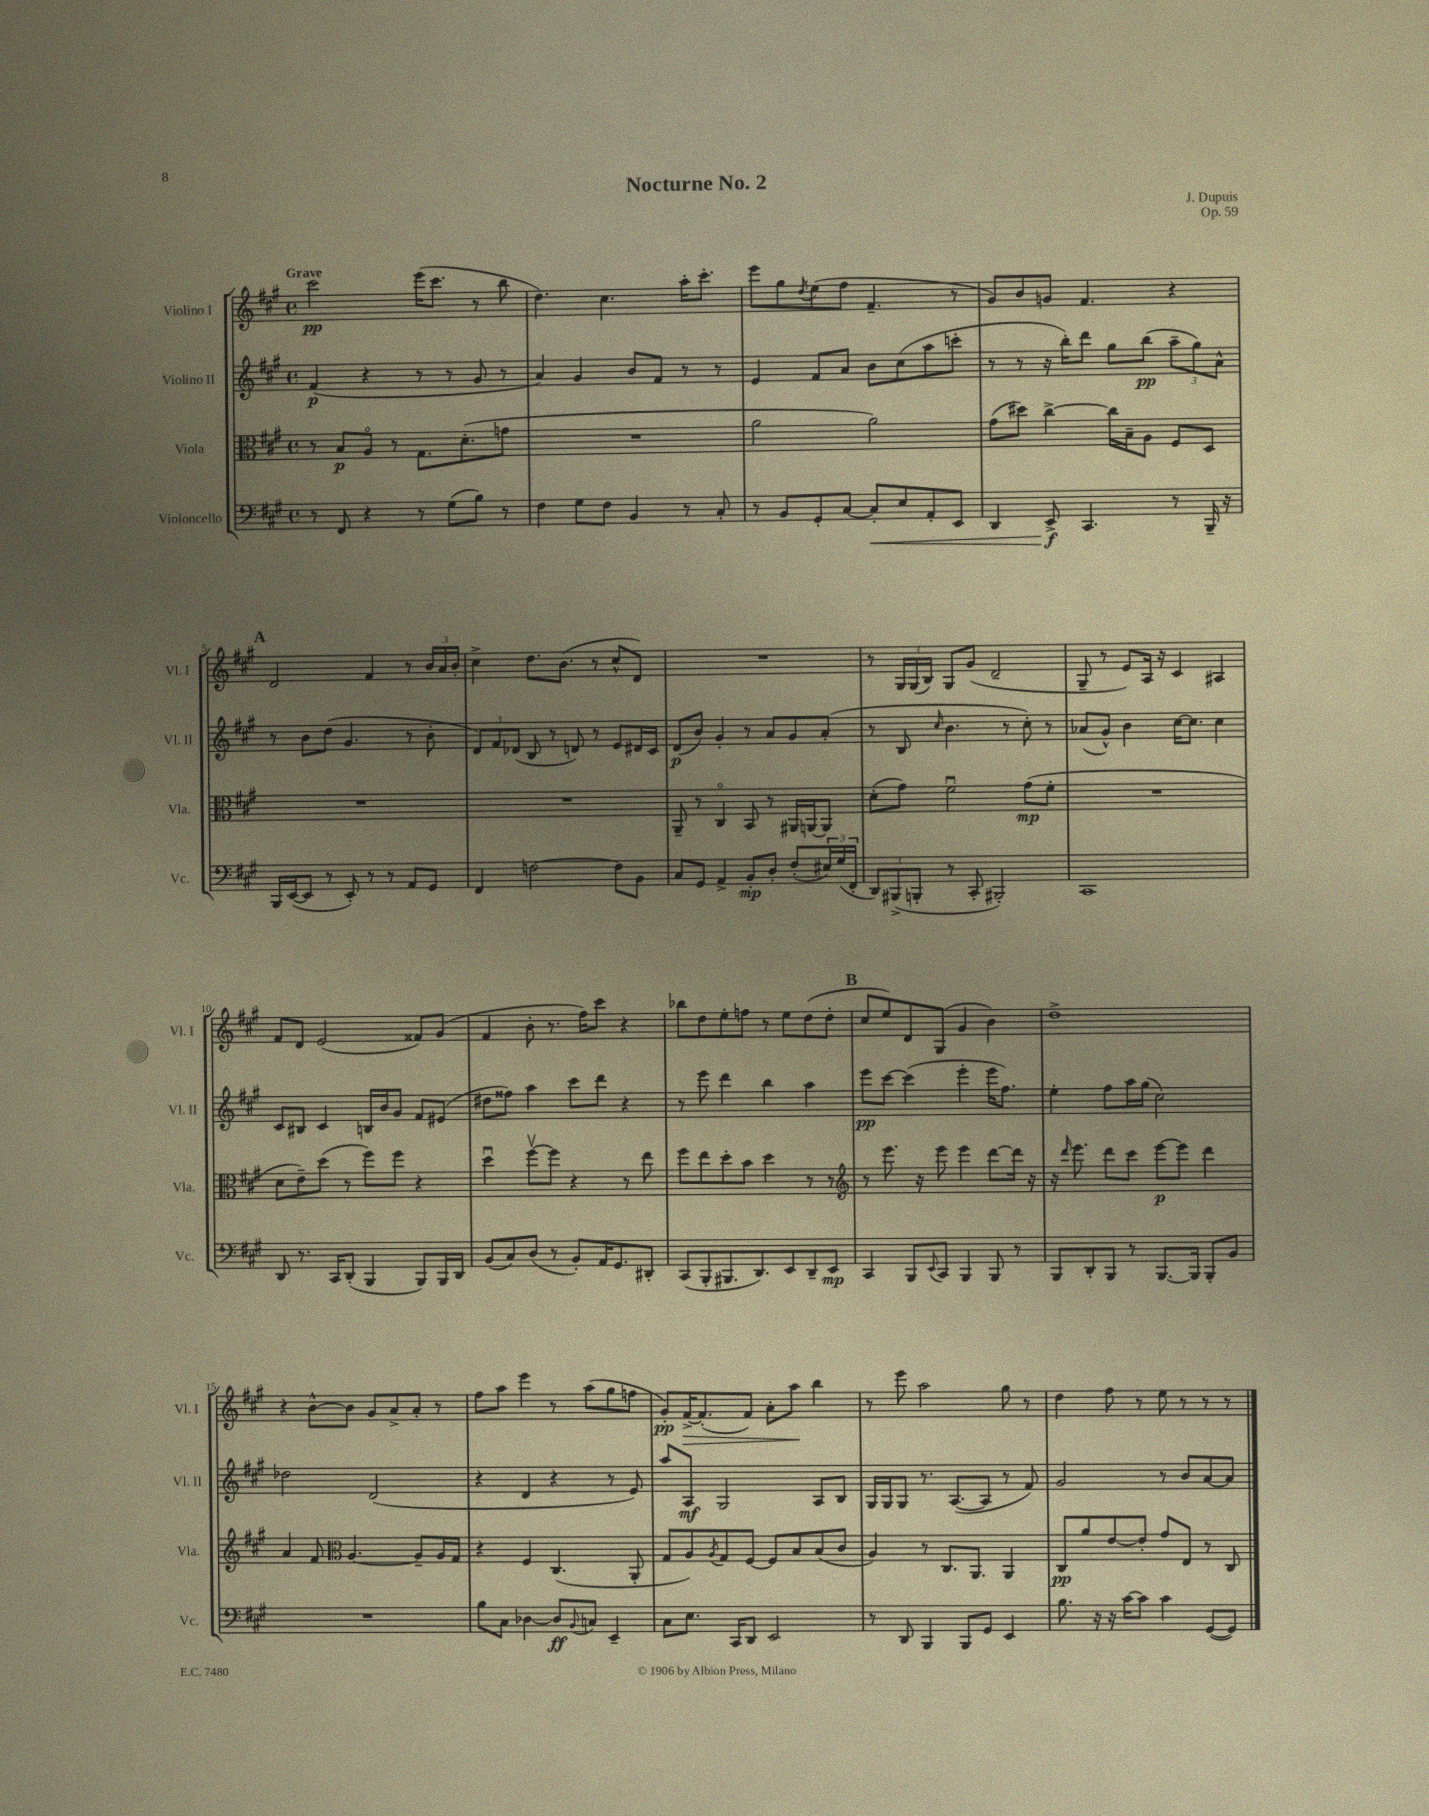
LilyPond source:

\header { title = "Nocturne No. 2" composer = "J. Dupuis" opus = "Op. 59" }
<<
\new StaffGroup <<
\new Staff = "s0" \with { instrumentName = "Violino I" shortInstrumentName = "Vl. I" } {
    \clef treble \key a \major \defaultTimeSignature \time 4/4 \tempo "Grave"
    cis'''2\pp e'''16( cis'''8. r8 b''8 |
    d''4.) cis''4. a''16-. cis'''8.-. |
    e'''8 gis''8 \acciaccatura { d''8 } e''8( fis''8 fis'4.-- r8 |
    gis'8) b'8 g'8 fis'4. r4 |
    \mark \markup { \bold "A" } d'2 fis'4 r8 \tuplet 3/2 { b'16 a'16 b'16-. } |
    cis''4-> d''8. b'8.( r8 cis''8-^ d'8) |
    R1 |
    r8 \tuplet 3/2 { gis16 gis16( b16) } gis8 gis'8( d'2-- |
    gis8-- r8 e'8) a16 r16 cis'4 ais4 |
    fis'8 d'8 e'2( fisis'8) gis'8( |
    fis'4 b'8-. r8. fis''16) cis'''8 r4 |
    bes''8 d''8 e''8-. f''8 r8 e''8 d''8( d''8-. |
    \mark \markup { \bold "B" } cis''8 e''8) d'8 gis8( gis'4 b'4) |
    d''1-> |
    r4 b'8~-^ b'8 gis'8 a'8-> a'8-. r8 |
    fis''8 a''8 e'''4 r8 a''8( gis''8 f''8 |
    gis'8-.\pp) fis'16~->\> fis'8.-.( fis'8) a'8-. a''8\! b''4 |
    r8 e'''8 a''2 gis''8 r8 |
    d''4 fis''8 r8 e''8 r8 r8 r8 \bar "|." |
}
\new Staff = "s1" \with { instrumentName = "Violino II" shortInstrumentName = "Vl. II" } {
    \clef treble \key a \major \defaultTimeSignature \time 4/4
    fis'4\p( r4 r8 r8 gis'8 r8 |
    a'4) gis'4 b'8 fis'8 r8 r8 |
    e'4 fis'8 a'8 b'8 cis''8( a''8 c'''8-. |
    r8 r8 r16 b''16-.) d'''8 gis''8 b''8\pp( \tuplet 3/2 { a''8-- gis''8) a'8-^ } |
    \mark \markup { \bold "A" } r8 b'8 d''8( gis'4. r8 b'8-. |
    \tuplet 3/2 { d'8) fis'8 des'8( } b8 r8 d'8) r8 e'8 dis'16 cis'16 |
    d'8\p( b'8) gis'4-. r8 a'8 gis'8 a'8-.( |
    r8 b8 \grace { cis''16 } b'4. r8 cis''8-.) r8 |
    aes'8( gis'8-^) b'4 cis''16~ cis''8. cis''4 |
    cis'8 bis8 cis'4 b16 b'16 gis'8 fis'8 eis'8( |
    dis''8 fisis''8) a''4 cis'''8 d'''8 r4 |
    r8 e'''8 d'''4 b''4 a''4 |
    \mark \markup { \bold "B" } e'''8\pp cis'''8~ cis'''4( e'''4-. e'''16 fis''8.) |
    e''4-. fis''8 a''16 gis''16( cis''2) |
    des''2 d'2( |
    r4 d'4 r4 r8 e'8) |
    a''8 a8\mf gis2 a8 b8 |
    gis16 gis16 gis8 r8. a8.~( a8 r8 fis'8) |
    gis'2 r8 b'8 a'8~ a'8 \bar "|." |
}
\new Staff = "s2" \with { instrumentName = "Viola" shortInstrumentName = "Vla." } {
    \clef alto \key a \major \defaultTimeSignature \time 4/4
    r8 b8\p a8\flageolet r8 gis8. d'8.-.( g'8 |
    R1 |
    a'2 a'2) |
    gis'8( dis''8) cis''4~-> cis''16 b16-- a8 fis8 d8 |
    \mark \markup { \bold "A" } R1 |
    R1 |
    a,8-- r8 cis4\flageolet b,8 r8 ais,16 a,16~ a,8 |
    d'8-.( gis'8) fis'2\downbow gis'8\mp( fis'8-. |
    R1 |
    d'8 e'8--) d''8( r8 fis''8) fis''8 r4 |
    d''4\downbow fis''8~\upbow fis''8 r4 r8 e''8 |
    fis''8 e''8 d''8-. b'8 d''4 r8 r8 |
    \mark \markup { \bold "B" } \clef treble r8 e'''8. r16 e'''8 e'''4 d'''8~ d'''16 r16 |
    r16 \grace { d'''16 } e'''8. d'''8 cis'''8 e'''8~\p e'''8 d'''4 |
    a'4 fis'8 \clef alto a4.~ a8-- a16 gis16 |
    r4 fis4 cis4.( a,8-. |
    gis8 a8) \acciaccatura { a8 } gis8 fis8~ fis8 b8 b8( cis'8 |
    a4) r8 cis8. a,8. a,4 |
    cis8\pp a'8 e'8~ e'8-. gis'8 e8 r8 cis8 \bar "|." |
}
\new Staff = "s3" \with { instrumentName = "Violoncello" shortInstrumentName = "Vc." } {
    \clef bass \key a \major \defaultTimeSignature \time 4/4
    r8 fis,8 r4 r8 gis8( b8) r8 |
    fis4 gis8 fis8 b,4 r8 cis8-. |
    r8 b,8 gis,8-. cis8~ cis8-.\< e8 a,8-. e,8 |
    d,4 e,8->\f\! cis,4. r8 b,,16-- r16 |
    \mark \markup { \bold "A" } b,,16 e,16~( e,8 r8 e,8-.) r8 r8 a,8 gis,8 |
    fis,4 f2~ f8 b,8 |
    cis8 gis,8 a,4-> b,8-.\mp d8-. fis8-.( \tuplet 3/2 { eis16) gis16( fis,16-. } |
    \tuplet 3/2 { d,8) bis,,8->( b,,8-. } r8 cis,8-. bis,,2-.) |
    cis,1 |
    d,8 r8. cis,16 d,8-.( b,,4 b,,8) b,,16 d,16 |
    b,8( cis8) d8( r8 b,8-.) a,16 gis,8. dis,8-. |
    cis,8( b,,8-. bis,,8. d,8.) e,8 d,8-- e,8\mp |
    \mark \markup { \bold "B" } cis,4 b,,8 \appoggiatura { e,8 } cis,8 b,,4 b,,8 r8 |
    b,,8 d,8-. b,,8 r8 b,,8.~ b,,16 b,,8-. b,8 |
    R1 |
    b8 cis8 des4~ des8\ff \appoggiatura { b,8 } c8 e,4-- |
    cis8 e8. cis,16 d,8 e,2 |
    r8 d,8 b,,4 b,,8 gis,8 e,4 |
    b8. r16 r16 cis'16~ cis'8 cis'4 gis,8~( gis,8) \bar "|." |
}
>>
>>
